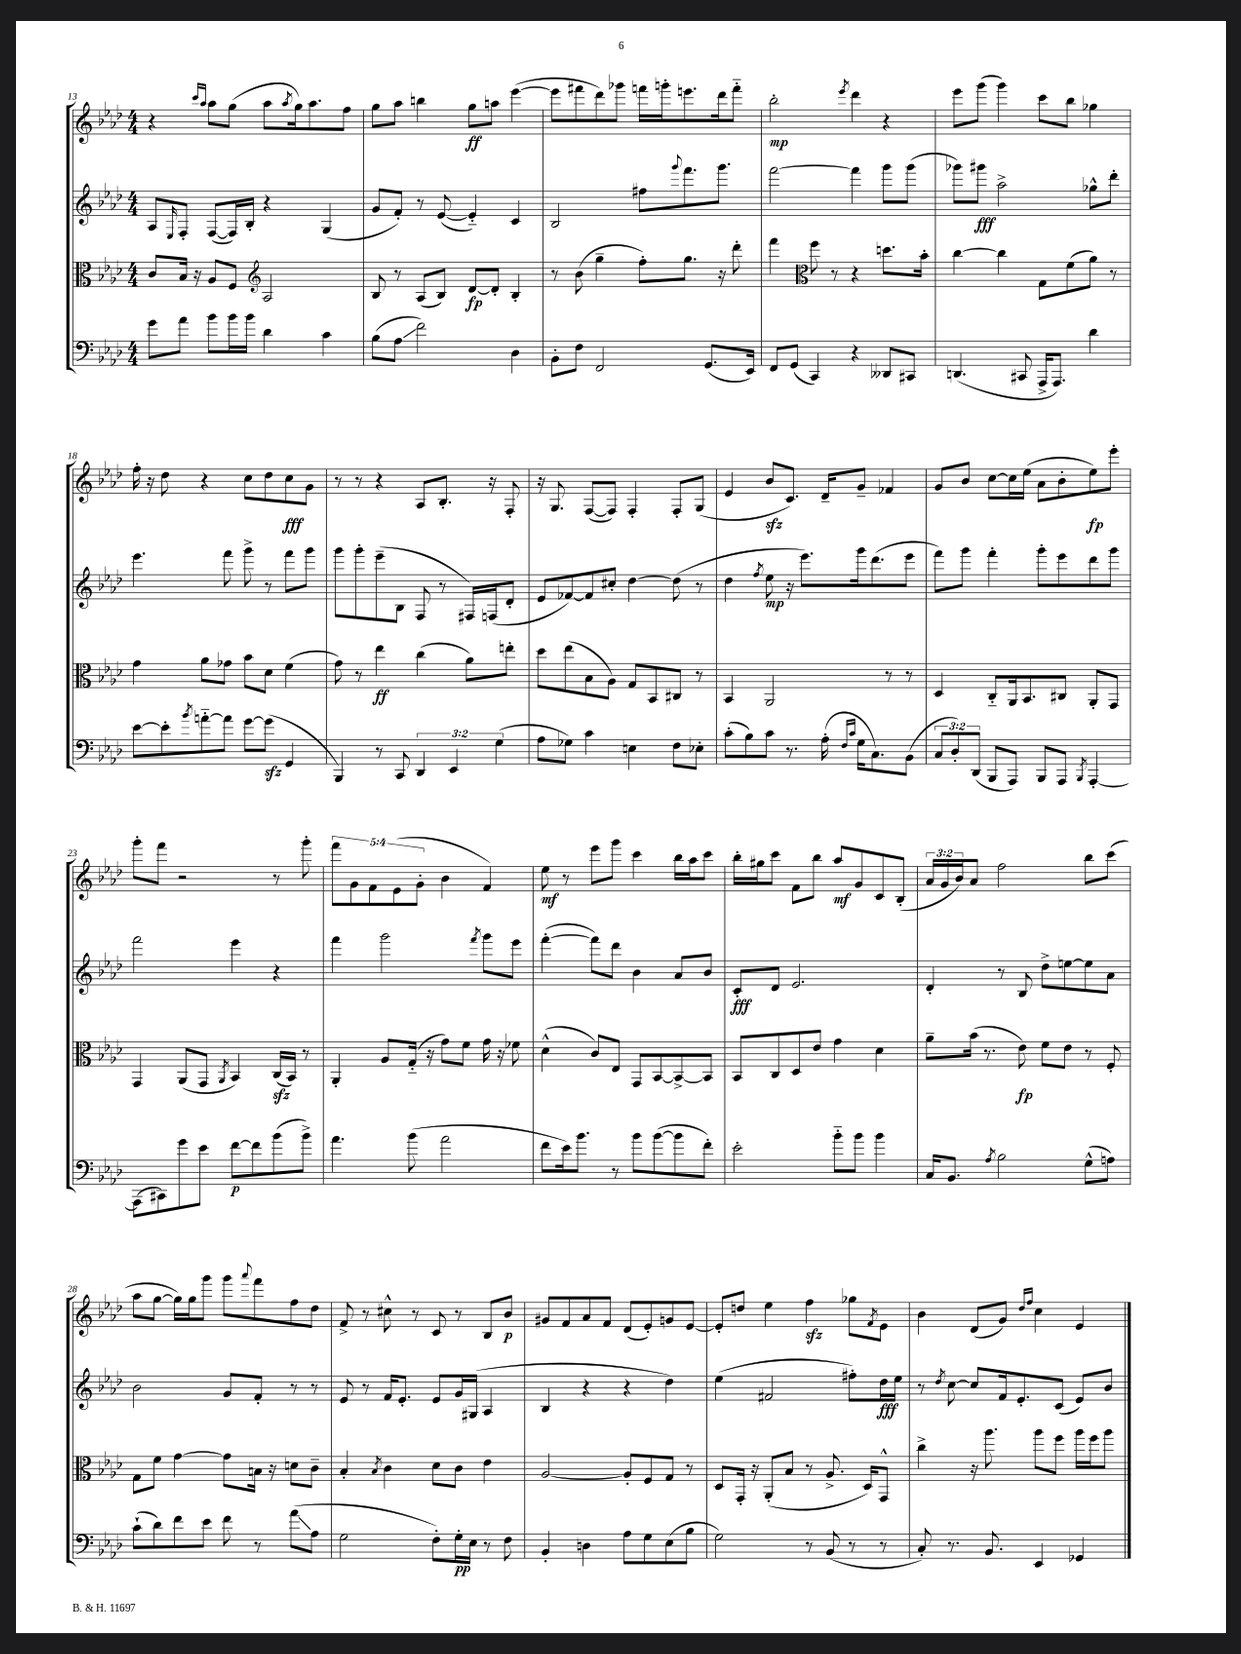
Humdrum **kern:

**kern	**kern	**kern	**kern
*staff4	*staff3	*staff2	*staff1
*clefF4	*clefC3	*clefG2	*clefG2
*k[b-e-a-d-]	*k[b-e-a-d-]	*k[b-e-a-d-]	*k[b-e-a-d-]
*M4/4	*M4/4	*M4/4	*M4/4
8g\L	8c/L	8A-/L	4r
.	.	16qqE-/	.
8a-\J	16B-/Jk	8F'/J	.
.	16r	.	.
.	.	.	16qqccc/LL
.	.	.	16qqaa-/JJ
8b-\L	8A-/L	([8F/L	8aa-\L
16b-\L	8F/J	16F/]L)	(8gg\J
16b-\JJ	.	16B-'/JJ	.
*	*clefG2	*	*
4d-\	2A-/	4r	8aa-\L
.	.	.	8qaa-/
.	.	.	16gg\k)
.	.	.	8.aa-\
4c\	.	(4G/	.
.	.	.	8ff\J
=	=	=	=
(8B-\L	8B-/	8g/L	8gg\L
8A-\J	8r	8f'/J)	8aa-\J
2f\)	(8A-/L	8r	4bb\
.	8B-/J)	([8e-/	.
.	[8d-/L	4e-'~/])	8gg\L
.	8d-'/]J	.	8aa\J
4D-\	4B-'/	4c/	([4eee-\
=	=	=	=
8BB-'\L	8r	2B-/	8eee-\]L
8F\J	(8b-\	.	8fff#\
2FF/	4gg~\	.	8ddd-\)
.	.	.	8ggg-\J
.	8ff'\L)	8ff#\L	16fff\LL
.	.	.	16ggg'\J
.	.	8qqggg/	.
.	8.gg\J	8.fff\	8.eee\
(8.GG/L	.	.	.
.	16r	8.ggg\J	16ddd-\k
.	8ddd-'\	.	8fff'~\J
16EE-/Jk)	.	.	.
=	=	=	=
8FF/L	4fff\	[2fff\	2bb-'\
(8GG/J	.	.	.
*	*clefC3	*	*
4CC/)	8ff\	.	.
.	8r	.	.
.	.	.	8qeee-/
4r	4r	4fff\]	4ddd-\
8DD--/L	8.dd\L	8ggg\L	4r
8CC#/J	.	(8ggg\J	.
.	16b-'\Jk	.	.
=	=	=	=
(4.DD/	[4cc\	8ggg-\L)	8eee-\L
.	.	8ggg#\J	(8ggg\J
.	4cc\]	2aa-^\	4ggg\)
8CC#/	.	.	.
16AAA-^/LK	8G\L	.	8ccc\L
8.AAA-/J)	.	.	.
.	(8f\	.	8bb-\J
4d-\	8a-\J)	8gg-^^\L	4gg-\
.	8r	8ddd-'\J	.
=	=	=	=
[8e-\L	4g\	4.eee-\	16ff'\
.	.	.	16r
8e-'\]	.	.	8dd-\
8qb-/	.	.	.
[8a'~\	8a-\L	.	4r
8a\]J	8g-\J	8fff\	.
[8g\L	8b-\L	8ggg^\	8cc\L
(8g\]J	8d-\J	8r	8dd-\
4GG/	(4f\	8fff\L	8cc\
.	.	8ggg\J	8g\J
=	=	=	=
4BBB-/)	8g\)	8ggg\L	8r
.	8r	8ggg'\	8r
8r	4ee-\	(8eee-~\	4r
8CC/	.	8B-\J	.
6DD-/	(4cc\	8F/	8A-/L
.	.	8r	8.B-'/J
6EE-/	.	.	.
.	8a-\L)	16F#/LL)	.
.	.	(16F/J	16r
(6G\	.	.	.
.	8ee'\J	8d-'/J	8F'/
=	=	=	=
8A-\L	8dd-\L	8e-/L	16r
.	.	.	8.G/
8G-\J)	(8ee-\	[8f-/)	.
4c\	8B-\	8f-/]	([8F/L
.	8A-\J)	8cc#'/J	8F/]J)
4E\	8G/L	[4dd-\	4F'/
.	8BB-/	.	.
8F\L	8C#/J	(8dd-\]	8F'/L
8E-'\J	8r	8r	(8G/J
=	=	=	=
(8c'\L	4BB-/	4dd-\	4e-/
8B-\)	.	.	.
.	.	8qff/	.
8c\J	2AA-/	8ee-\	8b-/L
8.r	.	16r	8.c/J)
.	.	8.eee-\L)	.
(16A-'\	.	.	16d-~/LK
16qqF/LL	.	.	.
16qqc/JJ	.	.	.
16G\LK	.	16ggg\k	8g~/J
8.C\)	.	(8.ddd-\	.
.	8r	.	4f-/
(8BB-\J	8r	8eee-\J	.
=	=	=	=
12C/L	4D-/	8fff\L)	8g/L
12D-'/)	.	.	.
.	.	8ggg\J	8b-/J
(12DD-/J	.	.	.
8BBB-/L	8C'~/L	4fff'\	[8cc\L
8AAA-/J)	16AA-/k	.	16cc\]L
.	8.BB-/	.	(16ee-\JJ
8BBB-/L	.	8ggg'\L	8a-\L
8AAA-/J	8C#/J	8eee-\	8b-'\
8qBBB-/	.	.	.
[4AAA-'/	8AA-'/L	8ddd-\	8ee-\)
.	8GG/J	8ggg\J	8eee-'\J
=	=	=	=
(8AAA-\]L	4GG/	2fff\	8ggg'\L
8CC#\)	.	.	8fff\J
8g\	(8AA-/L	.	2r
8e-\J	8GG/J	.	.
.	8qAA-/	.	.
[8f\L	4BB-/)	4eee-\	.
8f\]	.	.	.
(8b-\	(16C/LL	4r	8r
.	16BB-/JJ)	.	.
8b-^\J)	8r	.	8ggg'\
=	=	=	=
4.a-\	4AA-'/	4fff\	10fff\L
.	.	.	10g\
.	.	.	10f\
.	8A-/L	2ggg\	.
.	.	.	(10e-\
(8b-\	(16G'~/Jk	.	.
.	.	.	10g'\J
.	16r	.	.
2a-\	8g\L)	.	4b-\
.	8f\J	.	.
.	.	8qfff/	.
.	16g\	8ggg\L	4f/)
.	16r	.	.
.	8f-\	8eee-\J	.
=	=	=	=
8f\L	(4d-^^\	([4fff'\	8ee-\
16e-\k)	.	.	8r
8.b-\J	.	.	.
.	8c/L)	8fff\]L)	8eee-\L
8r	8E-/J	8ddd-\J	8ggg\J
8b-\L	8GG/L	4b-\	4ccc\
([8b-\	[8BB-/	.	.
8b-\]	8BB-^/_	8a-/L	16bb-\LL
.	.	.	16aa-\J
8f'\J)	8BB-/]J	8b-/J	8ccc\J
=	=	=	=
2e-'\	8BB-/L	8c'/L	16bb-'\LL
.	.	.	16gg#\J
.	8C/	8d-/J	8ccc\J
.	8D-/	2.e-/	8f\L
.	8e-/J	.	8bb-\J
8b-'~\L	4g\	.	8aa-/L
8b-\J	.	.	8g/
4b-\	4d-\	.	8c/
.	.	.	(8B-'/J
=	=	=	=
16C/LK	8a-~\L	4d-'/	24a-/LL
.	.	.	24g/
8.BB-/J	.	.	.
.	.	.	24b-/J)
.	(16b-\Jk	.	8a-/J
.	8.r	.	.
8qA-/	.	.	.
2B-\	.	8r	2ff\
.	8e-\)	8B-/	.
.	8f\L	8dd-^\L	.
.	8e-\J	[8ee\	.
(8G^^\L	8r	8ee\]	8bb-\L
8A\J)	8F'/	8a-\J	(8ccc\J
=	=	=	=
(8c`\L	8G\L	2b-\	8aa-\L
8d-\)	8f\J	.	[8gg\J
8f\	[4g\	.	16gg\]LL)
.	.	.	16gg\J
8e-\J	.	.	8ggg\J
8f\	8g\]L	8g/L	8ggg\L
.	.	.	8qqaaa-/
8r	16B\Jk	8f'/J	8fff\
.	16r	.	.
(8a-\L	8d\L	8r	8ff\
8A-\J	8c~\J	8r	8dd-\J
=	=	=	=
2G\	4B-'/	8e-/	8f^/
.	.	8r	8r
.	8qB-/	.	.
.	4c\	16f/LK	8cc#^^\
.	.	8.e-'/J	.
.	.	.	8r
8F'\L)	8d-\L	8e-/L	8c/
16G'\L	8c\J	16g/L	8r
16E-\JJ	.	(16G#/JJ	.
8r	4e-\	4A-/	8B-/L
8F\	.	.	8b-/J
=	=	=	=
4BB-'/	[2A-/	4B-/	8g#/L
.	.	.	8f/
4D\	.	4r	8a-/
.	.	.	8f/J
8A-\L	8A-'/]L	4r	(8d-/L
8G\	8F/	.	8e-'/)
(8E-\	8G/J	4dd-\)	8g/
8B-\J	8r	.	[8e-/J
=	=	=	=
2G\)	8D-/L	(4ee-\	8e-'/]L
.	16GG'/Jk	.	8dd/J
.	16r	.	.
.	(8AA-'/L	2f#/	4ee-\
.	8B-/J	.	.
8r	8r	.	4ff\
(8BB-/	8.A-^/	.	.
8r	.	8ff#'\L)	8gg-\L
.	16D-/LK)	.	.
.	.	.	8qf/
8r	8GG^^/J	16dd-\L	8e-\J
.	.	16ee-\JJ	.
=	=	=	=
8C'/)	4cc^\	8r	4b-\
.	.	8qdd-/	.
8.r	.	[8cc\	.
.	16r	8cc/]L	(8d-/L
8.BB-/	8.aa-\	.	.
.	.	16f/k	8g/J)
.	.	8.e-'/	.
.	.	.	16qqdd-/LL
.	.	.	16qqff/JJ
4EE-/	8aa-\L	.	4cc\
.	8ff\J	(8c/J	.
4GG-/	16aa-\LL	8e-/L)	4e-/
.	16ff\J	.	.
.	8aa-\J	8b-/J	.
==	==	==	==
*-	*-	*-	*-
